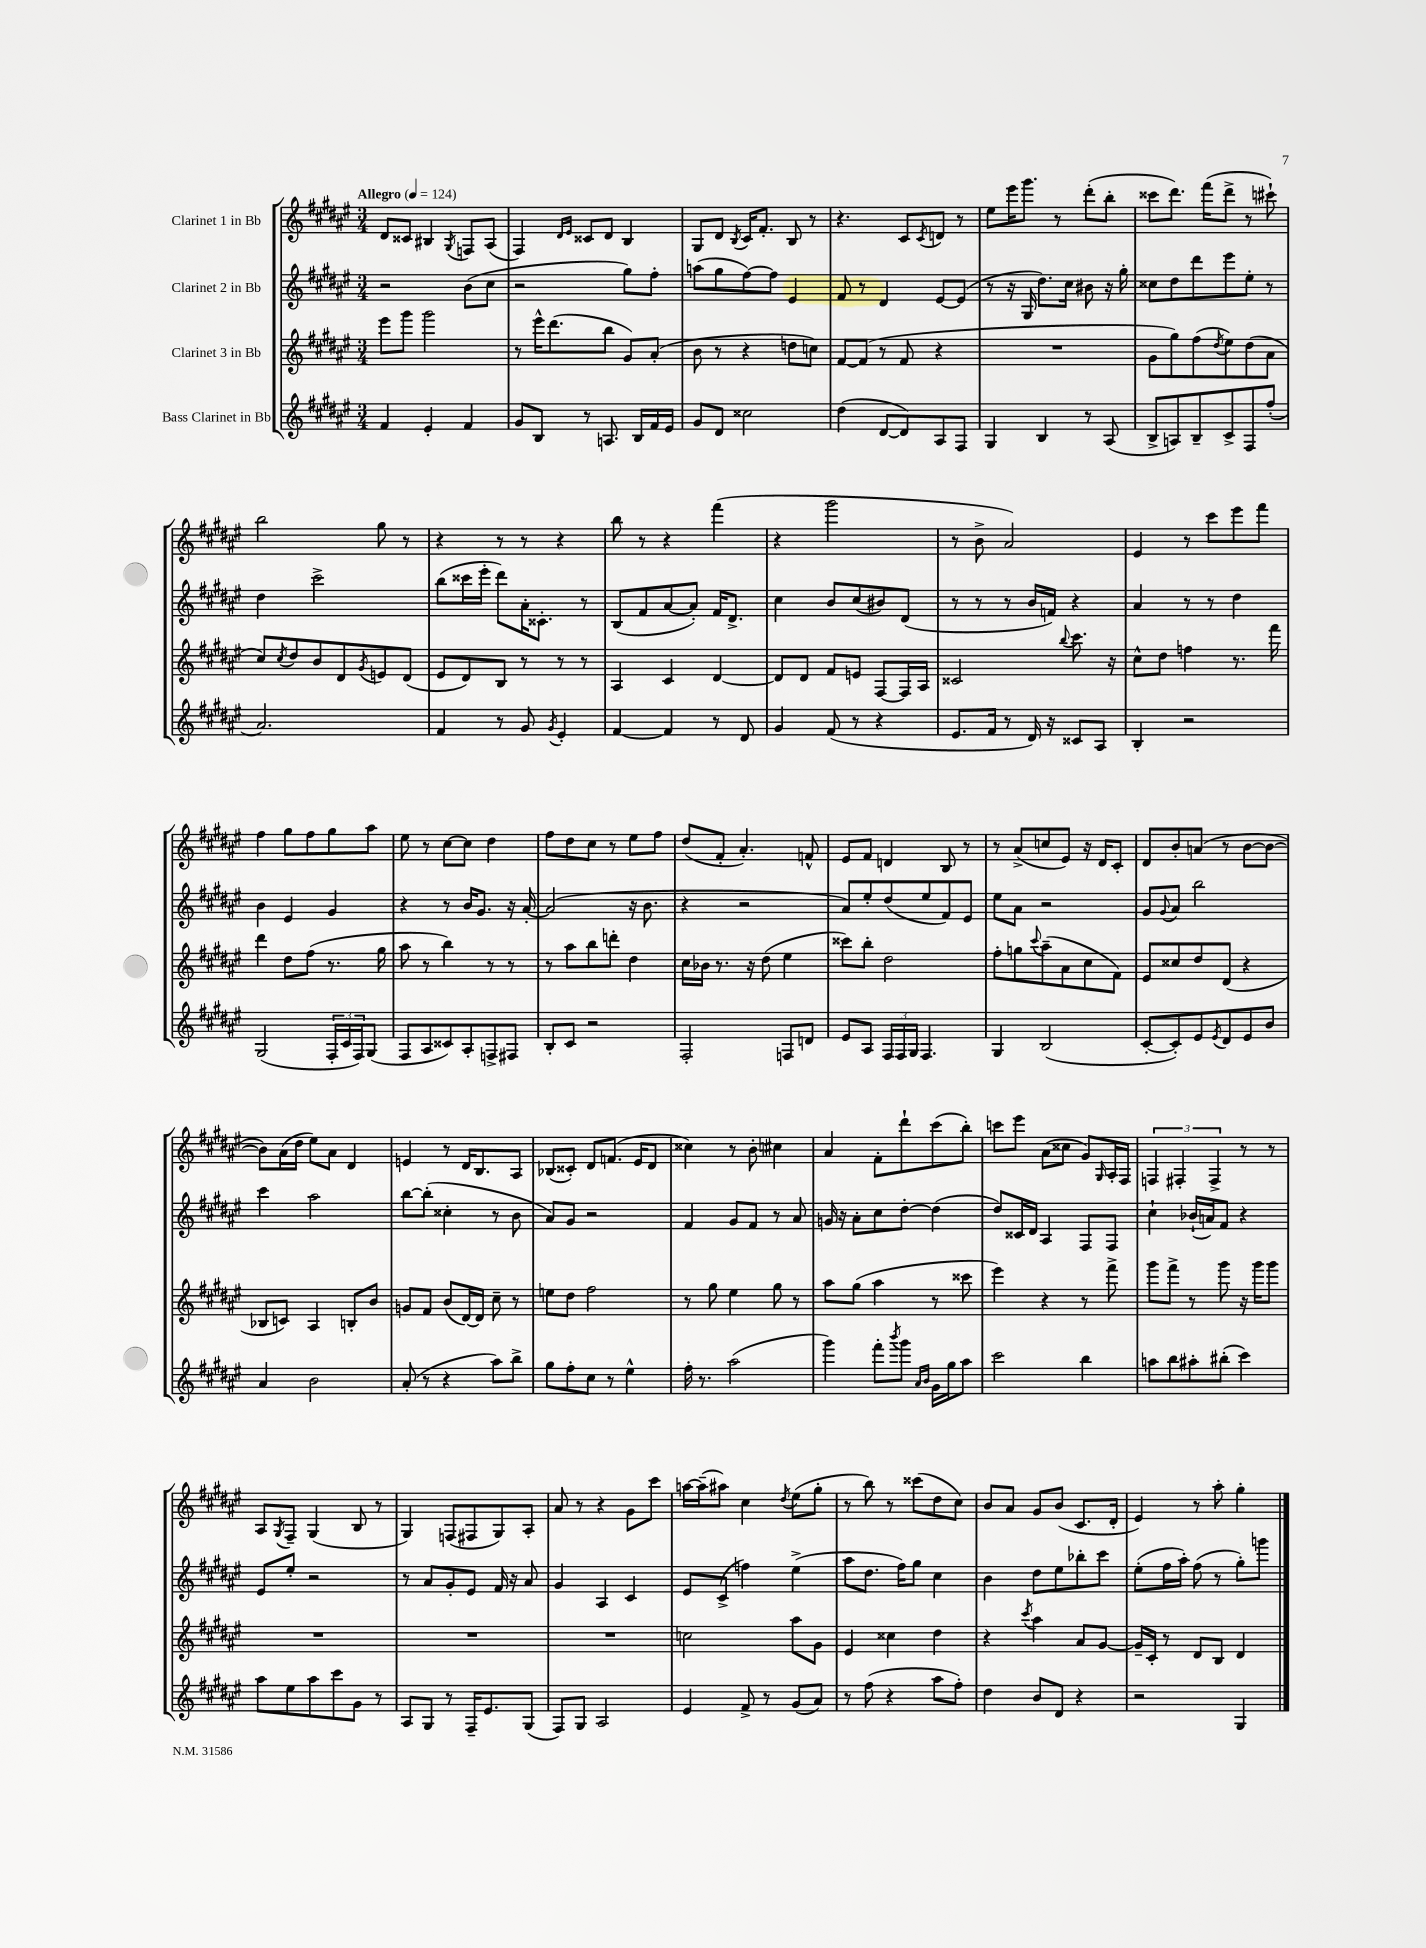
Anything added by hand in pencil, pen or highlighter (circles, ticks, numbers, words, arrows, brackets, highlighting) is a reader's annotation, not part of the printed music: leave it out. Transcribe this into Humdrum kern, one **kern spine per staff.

**kern	**kern	**kern	**kern
*staff4	*staff3	*staff2	*staff1
*clefG2	*clefG2	*clefG2	*clefG2
*k[f#c#g#d#a#e#]	*k[f#c#g#d#a#e#]	*k[f#c#g#d#a#e#]	*k[f#c#g#d#a#e#]
*M3/4	*M3/4	*M3/4	*M3/4
*MM124	*MM124	*MM124	*MM124
4f#	8eee#	2r	8d#
.	8ggg#	.	8c##
4e#'	2ggg#	.	4B#
.	.	.	8qG#
4f#	.	(8b	8F
.	.	8cc#	(8A#
=	=	=	=
8g#	8r	2r	4F#)
8B	16eee#^^	.	.
.	(8.ddd#	.	.
.	.	.	16qqd#
.	.	.	16qqe#
8r	.	.	8c##
8.A	8bb	.	8d#
.	8g#)	8gg#)	4B
16B	.	.	.
16f#	(8a#'	8ff#'	.
16e#	.	.	.
=	=	=	=
8g#	8b	(8aa	8G#
8d#	8r	8gg#	8d#
.	.	.	8qB
2cc##	4r	[8ff#)	16c#
.	.	.	8.f#'
.	.	8ff#]	.
.	8dd	4e#	8B
.	8cc)	.	8r
=	=	=	=
(4dd#	[8f#	8f#	4.r
.	(8f#]	8r	.
[8d#	8r	4d#	.
8d#])	8f#	.	8c#
.	.	.	8qc#
8A#	4r	[8e#	8d
8F#	.	(8e#]	8r
=	=	=	=
4G#	2.r	8r	8ee#
.	.	16r	16eee#
.	.	16G#	8.ggg#
4B	.	8.dd#)	.
.	.	.	8r
.	.	16cc#	.
8r	.	8b#	(8ddd#'
(8A#	.	16r	8bb'
.	.	16gg#'	.
=	=	=	=
8B^	8g#	8cc##	8ccc##
8A)	8gg#)	8dd#	8.ddd#)
8B~	(8ff#	8ddd#	.
.	.	.	(16fff#
.	8qdd#	.	.
8c#^	8ee#)	8eee#	8ddd#^
8F#	(8dd#	8ee#'	8r
(8ff#'	8a#	8r	8ccc#`)
=	=	=	=
2.a#)	8cc#)	4dd#	2bb
.	8qcc#	.	.
.	8dd#	.	.
.	8b	2ccc#^	.
.	8d#	.	.
.	8qg#	.	.
.	8e	.	8gg#
.	(8d#	.	8r
=	=	=	=
4f#	8e#	(8bb	4r
.	8d#)	16ccc##	.
.	.	16eee#'	.
8r	8B	8ddd#)	8r
8g#	8r	16a#'	8r
.	.	8.c##'	.
8qg#	.	.	.
4e#'	8r	.	4r
.	8r	8r	.
=	=	=	=
[4f#	4A#	(8B	8bb
.	.	8f#	8r
4f#]	4c#	[8a#	4r
.	.	8a#'])	.
8r	[4d#	16f#	(4fff#
.	.	8.d#^	.
8d#	.	.	.
=	=	=	=
4g#	8d#]	4cc#	4r
.	8d#	.	.
(8f#	8f#	8b	2ggg#
8r	8e	(8cc#	.
4r	[8F#	8b#)	.
.	16F#]	(8d#	.
.	16A#	.	.
=	=	=	=
8.e#	2c##	8r	8r
.	.	8r	8b^
16f#	.	.	.
8r	.	8r	2a#)
16d#)	.	16b	.
16r	.	16f)	.
.	8qqbb	.	.
8c##	8.ccc#	4r	.
8A#	.	.	.
.	16r	.	.
=	=	=	=
4B'	8cc#^^	4a#	4e#
.	8dd#	.	.
2r	4ff	8r	8r
.	.	8r	8ccc#
.	8.r	4dd#	8eee#
.	.	.	8fff#
.	16fff#	.	.
=	=	=	=
(2G#	4ddd#	4b	4ff#
.	8dd#	4e#	8gg#
.	(8ff#	.	8ff#
24F#'	8.r	4g#	8gg#
24c#	.	.	.
24F#)	.	.	.
(8G#	.	.	8aa#
.	16gg#	.	.
=	=	=	=
8F#	8aa#	4r	8ee#
8A#	8r	.	8r
8c##)	4bb)	8r	[8cc#
8A#'	.	16b	8cc#]
.	.	8.g#	.
8F^	8r	.	4dd#
8F#	8r	16r	.
.	.	[16a#'	.
=	=	=	=
8B'	8r	(2a#]	8ff#
8c#	8aa#	.	8dd#
2r	8bb	.	8cc#
.	8ddd'	.	8r
.	4dd#	16r	8ee#
.	.	8.b	.
.	.	.	8ff#
=	=	=	=
2F#'	16cc#	4r	(8dd#
.	16b-	.	.
.	8.r	.	8f#'
.	.	2r	4.a#')
.	16r	.	.
.	(8dd#	.	.
8F	4ee#	.	.
8d	.	.	8f^^
=	=	=	=
8e#	8ccc##)	8a#)	8e#
8A#	8bb'	8ee#'	8f#
24F#	2dd#	(8dd#	4d
24F#	.	.	.
24G#	.	.	.
4.F#	.	8ee#	.
.	.	8f#)	8B
.	.	8e#	8r
=	=	=	=
4G#	8ff#'	8ee#	8r
.	8gg	8a#	(8a#^
.	8qqccc#	.	.
(2B	(8aa#~	2r	8cc
.	8a#	.	8e#)
.	8cc#	.	16r
.	.	.	16d#
.	8f#)	.	8c#'
=	=	=	=
[8c#'	8e#	8g#	8d#
.	.	8qqg#	.
8c#'])	8cc##	8a#	8b'
8e#	8dd#	2bb	(8a
8qe#	.	.	.
8d#	(8d#	.	8r
8e#	4r	.	[8b
8b	.	.	8b_
=	=	=	=
4a#	8B-	4ccc#	8b])
.	8c)	.	(16a#
.	.	.	16dd#
2b	4A#	2aa#	8ee#)
.	.	.	8a#
.	8B'	.	4d#
.	8b	.	.
=	=	=	=
(8a#'	8g	[8bb	4e
8r	8f#	(8bb']	.
4r	(8b	4cc##'	8r
.	[16d#)	.	16d#
.	16d#]	.	8.B
8aa#)	8cc#~	8r	.
8bb^	8r	8b	8A#
=	=	=	=
8gg#	8ee	8a#)	(8B-
8ff#'	8dd#	8g#	8c##')
8cc#	2ff#	2r	8d#
8r	.	.	(8.f
4ee#^^	.	.	.
.	.	.	16e#
.	.	.	8d#
=	=	=	=
16ff#'	8r	4f#	4cc##)
8.r	.	.	.
.	8gg#	.	.
(2aa#	4ee#	8g#	8r
.	.	8f#	8b'
.	8gg#	8r	4cc#
.	8r	8a#	.
=	=	=	=
4ggg#)	8aa#	16g	4a#
.	.	16r	.
.	(8gg#	8a#'	.
8fff#'	4aa#	8cc#	8f#'
8qbbb	.	.	.
8ggg#	.	[8dd#'	8ddd#`
16qqa#	.	.	.
16qqb	.	.	.
16g#	8r	(4dd#]	(8ccc#
16gg#	.	.	.
8aa#	8ccc##	.	8bb')
=	=	=	=
2ccc#	4eee#)	8dd#)	8ccc
.	.	16c##	8eee#
.	.	16d#	.
.	4r	4A#	(8a#
.	.	.	8cc##
4bb	8r	8F#	8g#)
.	.	.	16qqG#
.	8fff#^	8F#	16A#'
.	.	.	16F#
=	=	=	=
8aa	8ggg#	4cc#`	6F
8bb	8fff#^	.	.
.	.	.	6F#'
8aa#'	8r	(16b-`	.
.	.	16a)	.
.	.	.	6F#^
(8bb#'	8ggg#	8f#	.
4ccc#)	16r	4r	8r
.	16ggg#	.	.
.	8ggg#	.	8r
=	=	=	=
8aa#	2.r	8e#	8A#
.	.	.	8qG#
8ee#	.	8ee#'	8F#~
8aa#	.	2r	(4G#
8ccc#	.	.	.
8g#	.	.	8B
8r	.	.	8r
=	=	=	=
8A#	2.r	8r	4G#)
8G#	.	8a#	.
8r	.	8g#'	(8F
16F#~	.	8e#	8F#
8.e#	.	.	.
.	.	16f#	8G#)
.	.	16r	.
(8G#	.	8a#	8A#'
=	=	=	=
8F#)	2.r	4g#	8a#
8G#	.	.	8r
2A#	.	4A#	4r
.	.	4c#	8g#
.	.	.	8ccc#
=	=	=	=
4e#	2cc	8e#	[16aa
.	.	.	(16aa~]
.	.	(8c#^	8aa#)
8f#^	.	4ff)	4cc#
8r	.	.	.
.	.	.	8qdd#
(8g#	8aa#	(4ee#^	(8ee#
8a#)	8g#	.	8gg#'
=	=	=	=
8r	4e#	8aa#	8r
(8ff#	.	8.dd#	8bb)
4r	4cc##	.	8r
.	.	16ff#)	.
.	.	8gg#	(8ccc##
8aa#	4dd#	4cc#	8dd#
8ff#')	.	.	8cc#)
=	=	=	=
4dd#	4r	4b	8b
.	.	.	8a#
.	8qccc#	.	.
8b	4aa#	8dd#	8g#
8d#	.	8ee#	(8b
4r	8a#	8bb-'	8.c#
.	[8g#	8ccc#	.
.	.	.	16d#'
=	=	=	=
2r	16g#~]	(8ee#'	4e#)
.	16c#'	.	.
.	8r	16ff#	.
.	.	16aa#')	.
.	8d#	(8ff#	8r
.	8B	8r	8aa#'
4G#	4d#	8gg#')	4gg#'
.	.	8ggg	.
==	==	==	==
*-	*-	*-	*-
